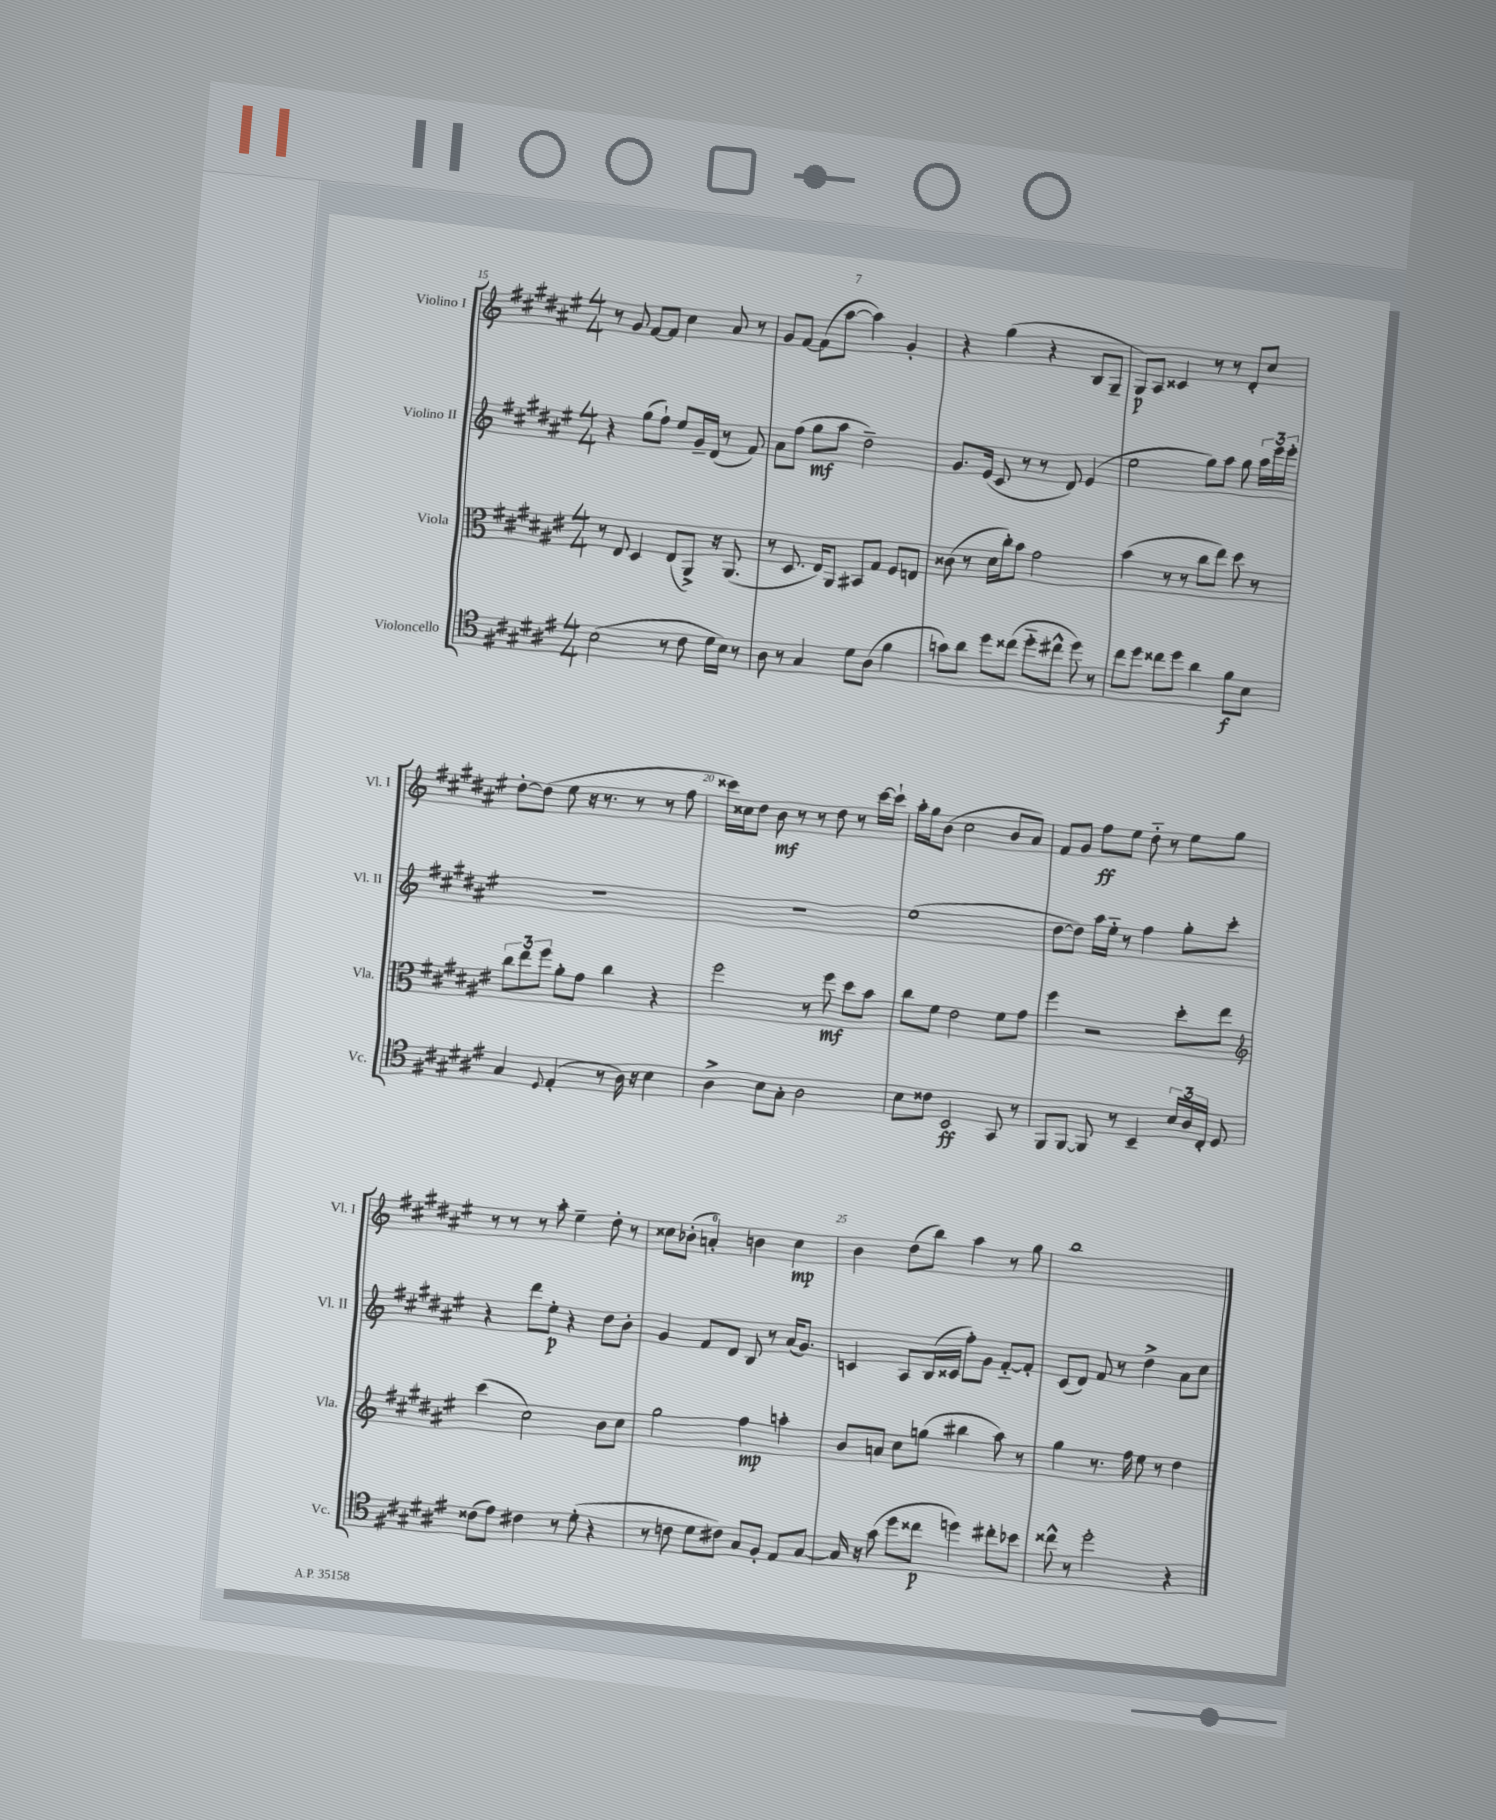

**kern	**kern	**kern	**kern
*staff4	*staff3	*staff2	*staff1
*clefC4	*clefC3	*clefG2	*clefG2
*k[f#c#g#d#a#e#]	*k[f#c#g#d#a#e#]	*k[f#c#g#d#a#e#]	*k[f#c#g#d#a#e#]
*M4/4	*M4/4	*M4/4	*M4/4
(2B\	8r	4r	8r
.	8E#/	.	8g#/
.	4D#/	(8gg#\L	[8f#/L
.	.	8ff#`\J)	8f#/]J
8r	(8E#/L	8ee#/L	4cc#\
8c#\	8AA#^/J)	16g#~/L	.
.	.	(16d#/JJ	.
16d#\LL	16r	8r	8a#/
16B\JJ)	(8.AA#/	.	.
8r	.	8f#/)	8r
=	=	=	=
8A#\	8r	8a#\L	8g#/L
8r	8.D#/	(8ff#\J	[8f#/J
4G#/	.	8gg#\L	(8f#\]L
.	16E#/LK)	.	.
.	8AA#/J	8aa#\J	[8aa#\J
8d#\L	8BB#/L	2dd#~\)	4aa#\])
(8A#\J	8G#/J	.	.
4f#\	8F#/L	.	4g#'/
.	8E/J	.	.
=	=	=	=
8g\L)	(8c##\	8.g#/L	4r
8a#\J	8r	.	.
.	.	(16e#/Jk	.
8dd#\L	16d#\LL	8c#/	(4gg#\
.	16cc#'\J)	.	.
(8cc##\J	8b\J	8r	.
8dd#'~\L	2g#\	8r	4r
8cc#^^\J	.	8d#/)	.
8dd#\)	.	(4e#/	8B/L
8r	.	.	8G#~/J
=	=	=	=
8cc#\L	(4b\	2ee#\	8G#/L)
8dd#\J	.	.	8A#/J
8cc##\L	8r	.	4c##/
8dd#\J	8r	.	.
4a#\	8cc#\L	8gg#\L)	8r
.	8ee#\J)	8aa#\J	8r
8f#\L	8dd#\	8gg#\	8d#'/L
8B\J	8r	24aa#\LL	8cc#/J
.	.	24eee#\	.
.	.	24eee#'\JJ	.
=	=	=	=
4G#/	12cc#\L	1r	[8dd#'\L
.	12ee#\	.	.
.	.	.	(8dd#\]J
.	12ff#\J	.	.
8qqD#/	.	.	.
(4E#'/	8a#'\L	.	8ee#\
.	8g#\J	.	16r
.	.	.	8.r
8r	4cc#\	.	.
16A#\)	.	.	8r
16r	.	.	.
4B\	4r	.	8r
.	.	.	8ff#\
=	=	=	=
4A#^\	2ff#\	1r	16ccc##\LL)
.	.	.	16cc##\J
.	.	.	8dd#\J
8B\L	.	.	8b\
8G#'\J	.	.	8r
2A#\	8r	.	8r
.	8ff#\	.	8dd#\
.	8dd#\L	.	8r
.	8b\J	.	[16ccc##\LL
.	.	.	16ccc##`\]JJ
=	=	=	=
8B\L	8cc#\L	(1ee#	16aa#'\LL
.	.	.	16gg#\J
8c##\J	8f#\J	.	(8b\J
2BB/	2e#\	.	2cc#\
8GG#/	8f#\L	.	8b/L
8r	8g#\J	.	8a#/J)
=	=	=	=
8FF#/L	4ff#\	[8dd#\L	8f#/L
[8FF#/J	.	8dd#\]J)	8g#/J
8FF#/]	2r	16aa#\LL	8ff#\L
.	.	16ee#'~\JJ	.
8r	.	8r	8ee#\J
4BB~/	.	4ff#\	8dd#'~\
.	.	.	8r
24B/LL	8dd#'\L	8gg#'\L	8ee#\L
24A#/	.	.	.
24C#'/JJ	.	.	.
8D#/	8ee#\J	8ccc#'\J	8gg#\J
=	=	=	=
*	*clefG2	*	*
(8c##\L	(4ccc#\	4r	8r
8e#\J)	.	.	8r
4c#\	2cc#\)	8ddd#\L	8r
.	.	8ee#'\J	8aa#'\
8r	.	4r	4ee#~\
(8d#'\	.	.	.
4r	8b\L	8dd#\L	8dd#'\
.	8cc#\J	8b'\J	8r
=	=	=	=
8r	2gg#\	4g#/	8cc##\L
8c\	.	.	(8b-'\J
8d#\L	.	8f#/L	4a'/)
8c#\J)	.	8d#/J	.
8G#/L	4ff#\	8B/	4b\
8F#'/J	.	8r	.
8E#/L	4aa'\	(16a#/LK	4cc##\
.	.	8.g#/J)	.
[8G#/J	.	.	.
=	=	=	=
16G#/]	8b/L	4c/	4b\
16r	.	.	.
(8g#\	8a/J	.	.
8dd#\L	8cc#\L	8A#/L	(8dd#\L
8cc##\J	(8gg\J	(16B/L	8bb\J)
.	.	16c##/JJ	.
4dd\)	4bb#\	8ff#'\L)	4aa#\
.	.	8g#\J	.
8cc#'\L	8aa#\)	[8f#'~/L	8r
8b-\J	8r	8f#'/]J	8gg#\
=	=	=	=
8cc##^^\	4gg#\	(8c#/L	1bb
8r	.	8d#/J)	.
2dd#'\	8.r	8f#/	.
.	.	8r	.
.	16ff#\	.	.
.	8ee#\	4dd#^\	.
.	8r	.	.
4r	4dd#\	8a#\L	.
.	.	8cc#\J	.
==	==	==	==
*-	*-	*-	*-
